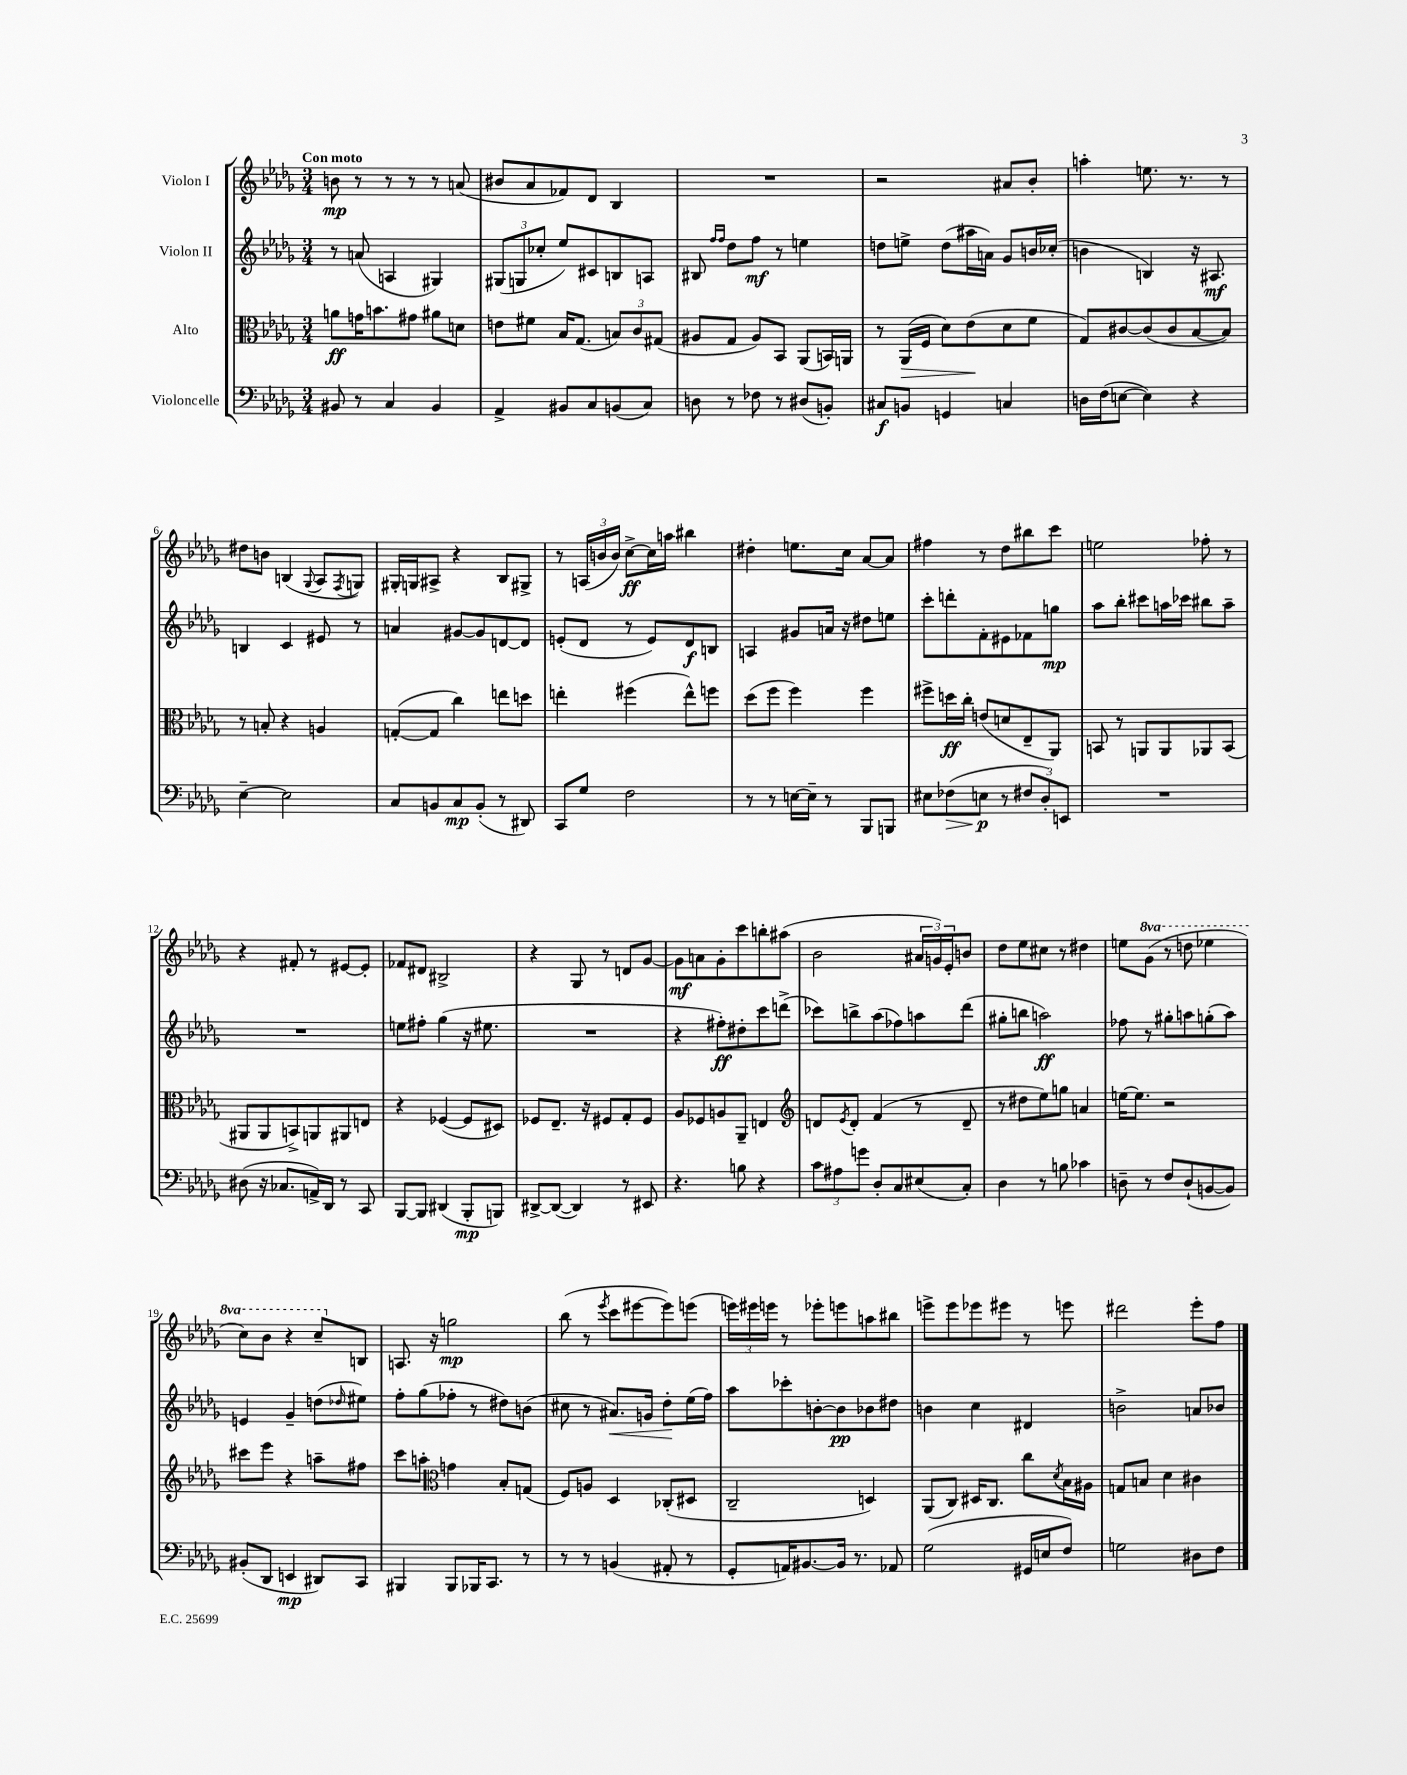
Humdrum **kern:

**kern	**kern	**kern	**kern
*staff4	*staff3	*staff2	*staff1
*clefF4	*clefC3	*clefG2	*clefG2
*k[b-e-a-d-g-]	*k[b-e-a-d-g-]	*k[b-e-a-d-g-]	*k[b-e-a-d-g-]
*M3/4	*M3/4	*M3/4	*M3/4
8BB#	8a	8r	8b
8r	16g	(8a	8r
.	8.b	.	.
4C	.	4A	8r
.	8g#	.	8r
4BB#	8a#	4G#)	8r
.	8d	.	(8a
=	=	=	=
4AA-^	8e	(12G#	8b#
.	.	12G	.
.	8f#	.	8a-
.	.	12cc-'	.
8BB#	16B-	8ee-)	8f-)
.	(8.G-	.	.
8C	.	8c#	8d-
(8BB	12B)	8B	4B-
.	12c	.	.
8C)	.	8A	.
.	(12G#	.	.
=	=	=	=
8D	8A#	8B#	2.r
.	.	16qqff	.
.	.	16qqff	.
8r	8G-	8dd-	.
8F-	8A#)	8ff	.
8r	8BB-	8r	.
(8D#	(8AA-	4ee	.
8BB')	16BB)	.	.
.	16AA	.	.
=	=	=	=
8C#	8r	8dd	2r
8BB	(16AA-	8ee^	.
.	16F	.	.
4GG	8d-)	(8dd	.
.	(8e-	16aa#	.
.	.	16a)	.
4C	8d-	8g-	8a#
.	8f	16b	8b-'
.	.	(16cc-'	.
=	=	=	=
16D	8G-)	4b	4aa'
(16F	.	.	.
[8E	[8c#	.	.
4E])	(8c#]	4B)	8.ee
.	8c#	.	.
.	.	.	8.r
4r	[8B-	16r	.
.	.	8.A#	.
.	8B-])	.	8r
=	=	=	=
[4E-~	8r	4B	8dd#
.	8B'	.	8b
2E-]	4r	4c	(4B
.	.	.	8qqG-
.	4A	8e#	8A-
.	.	.	8qF
.	.	8r	8G)
=	=	=	=
8C	([8G'	4a	16G#'
.	.	.	16G
8BB	8G]	.	8A#^
8C	4cc)	[8g#	4r
(8BB'	.	8g#]	.
8r	8ee	[8d	8B-
8DD#)	8dd	8d]	8G#^
=	=	=	=
8CC	4ee'	(8e'	8r
8G-	.	8d-	(24A
.	.	.	24b
.	.	.	24b)
2F	(4ff#	8r	[8cc^
.	.	8e)	16cc]
.	.	.	16aa
.	8ee^^)	8d-	4bb#
.	8ff	8B	.
=	=	=	=
8r	(8dd-	4A	4dd#'
8r	8ff	.	.
[16E	4ff)	8g#	8.ee
16E~]	.	.	.
8r	.	16a	.
.	.	16r	16cc
8BBB-	4ff	8dd#	[8a-
8BBB	.	8ee	8a-]
=	=	=	=
8E#	8ff#^	8ccc'	4ff#
(8F-	16dd	8ddd'	.
.	16cc'	.	.
8E	(8e	8f'	8r
8r	8d	8e#	8dd-
12F#	8E-~	8f-	8bb#
12D-')	.	.	.
.	8AA-)	8gg	8ccc
12EE	.	.	.
=	=	=	=
2.r	8BB	8aa-	2ee
.	8r	8bb-'	.
.	8AA	8ccc#	.
.	8AA	16aa	.
.	.	16ccc-	.
.	8AA-	8bb#	8ff-'
.	(8BB	8aa~	8r
=	=	=	=
(8D#	8AA#	2.r	4r
16r	8AA#	.	.
8.C-	.	.	.
.	8BB^)	.	8f#'
16AA^)	8AA	.	8r
16DD-	.	.	.
8r	8AA#	.	[8e#
8CC	8E	.	8e#']
=	=	=	=
[8BBB-	4r	8ee	8f-
8BBB-]	.	8ff#'	8d#
(4DD#	([4F-	(4gg-	2B#^
8BBB-'	8F-]	16r	.
.	.	8.ee#	.
8BBB)	8D#)	.	.
=	=	=	=
[8DD#^	8F-	2.r	4r
(8DD#_	8.E-~	.	.
4DD#])	.	.	8G-
.	16r	.	.
.	8F#	.	8r
8r	8G-'	.	8d
8EE#	8F#	.	[8g-
=	=	=	=
4.r	8A-	4r	8g-]
.	8F-	.	8a
.	8A	8ff#')	8g-'
8B	8AA-~	8dd#'	8ccc
4r	4E	8ccc	8bb'
.	.	(8ddd^	(8aa#
=	=	=	=
*	*clefG2	*	*
12c	8d	8ccc-)	2b-
12A#	.	.	.
.	8qe-	.	.
.	8d'	8bb^	.
12g	.	.	.
8D-'	(4f	(8aa-	.
8C	.	8ff-)	.
(8E#	8r	8aa	24a#
.	.	.	24g)
.	.	.	24e-'
8C')	8d~	(8ddd-	8b
=	=	=	=
4D-	8r	8gg#'	8dd-
.	8dd#	8bb	8ee-
8r	8ee-)	2aa)	8cc#
8B	8gg	.	8r
4c-	4a	.	4dd#
=	=	=	=
8D~	[16ee	8ff-	8ee
.	8.ee]	.	.
8r	.	8r	(8gg-
8F	2r	8gg#'	8r
(8D`	.	8aa	8ddd
[8BB	.	(8gg'	4eee-
8BB])	.	8aa)	.
=	=	=	=
(8BB#'	8ccc#	4e	8ccc)
8DD-	8eee-	.	8bb-
4EE	4r	4g-~	4r
8DD#)	8aa~	(8dd	8ccc~
.	.	16qqdd-	.
8CC	8ff#	8ee#)	8B
=	=	=	=
4BBB#	8ccc	8ff'	8.A
.	8aa'	(8gg-	.
.	.	.	16r
*	*clefC3	*	*
8BBB#	4g	8ff-'	2gg
16BBB-	.	8r	.
8.CC	.	.	.
.	8B-'	8dd#)	.
8r	(8G	(8b	.
=	=	=	=
8r	8F)	8cc#	(8bb-
8r	8A	8r	8r
.	.	.	8qeee-
(4BB	4D-	8.a#)	8ccc
.	.	.	[8eee#
.	.	16g	.
8AA#'	(8C-'	8dd-'	8eee#])
8r	8D#	(16ee-	(8eee
.	.	16ff)	.
=	=	=	=
8GG-'	2C~	8aa-	24eee)
.	.	.	24eee#
.	.	.	24eee
16AA)	.	8ccc-'	8r
[8.BB#	.	.	.
.	.	[8b'	8eee-'
16BB#]	.	8b]	8eee
8.r	.	.	.
.	4D)	8b-	8aa
8AA-	.	8dd#	8bb#
=	=	=	=
(2G-	(8AA-	4b	8eee^
.	8C)	.	8eee
.	16D#	4cc	8eee-
.	8.C	.	.
.	.	.	8eee#
16GG#	8cc	4d#	8r
16E	.	.	.
.	8qd-	.	.
8F)	16B-	.	8eee
.	16A#	.	.
=	=	=	=
2G	8G	2b^	2ddd#
.	8B	.	.
.	4d-	.	.
8D#	4c#	8a	8eee-'
8F	.	8b-	8ff
==	==	==	==
*-	*-	*-	*-
